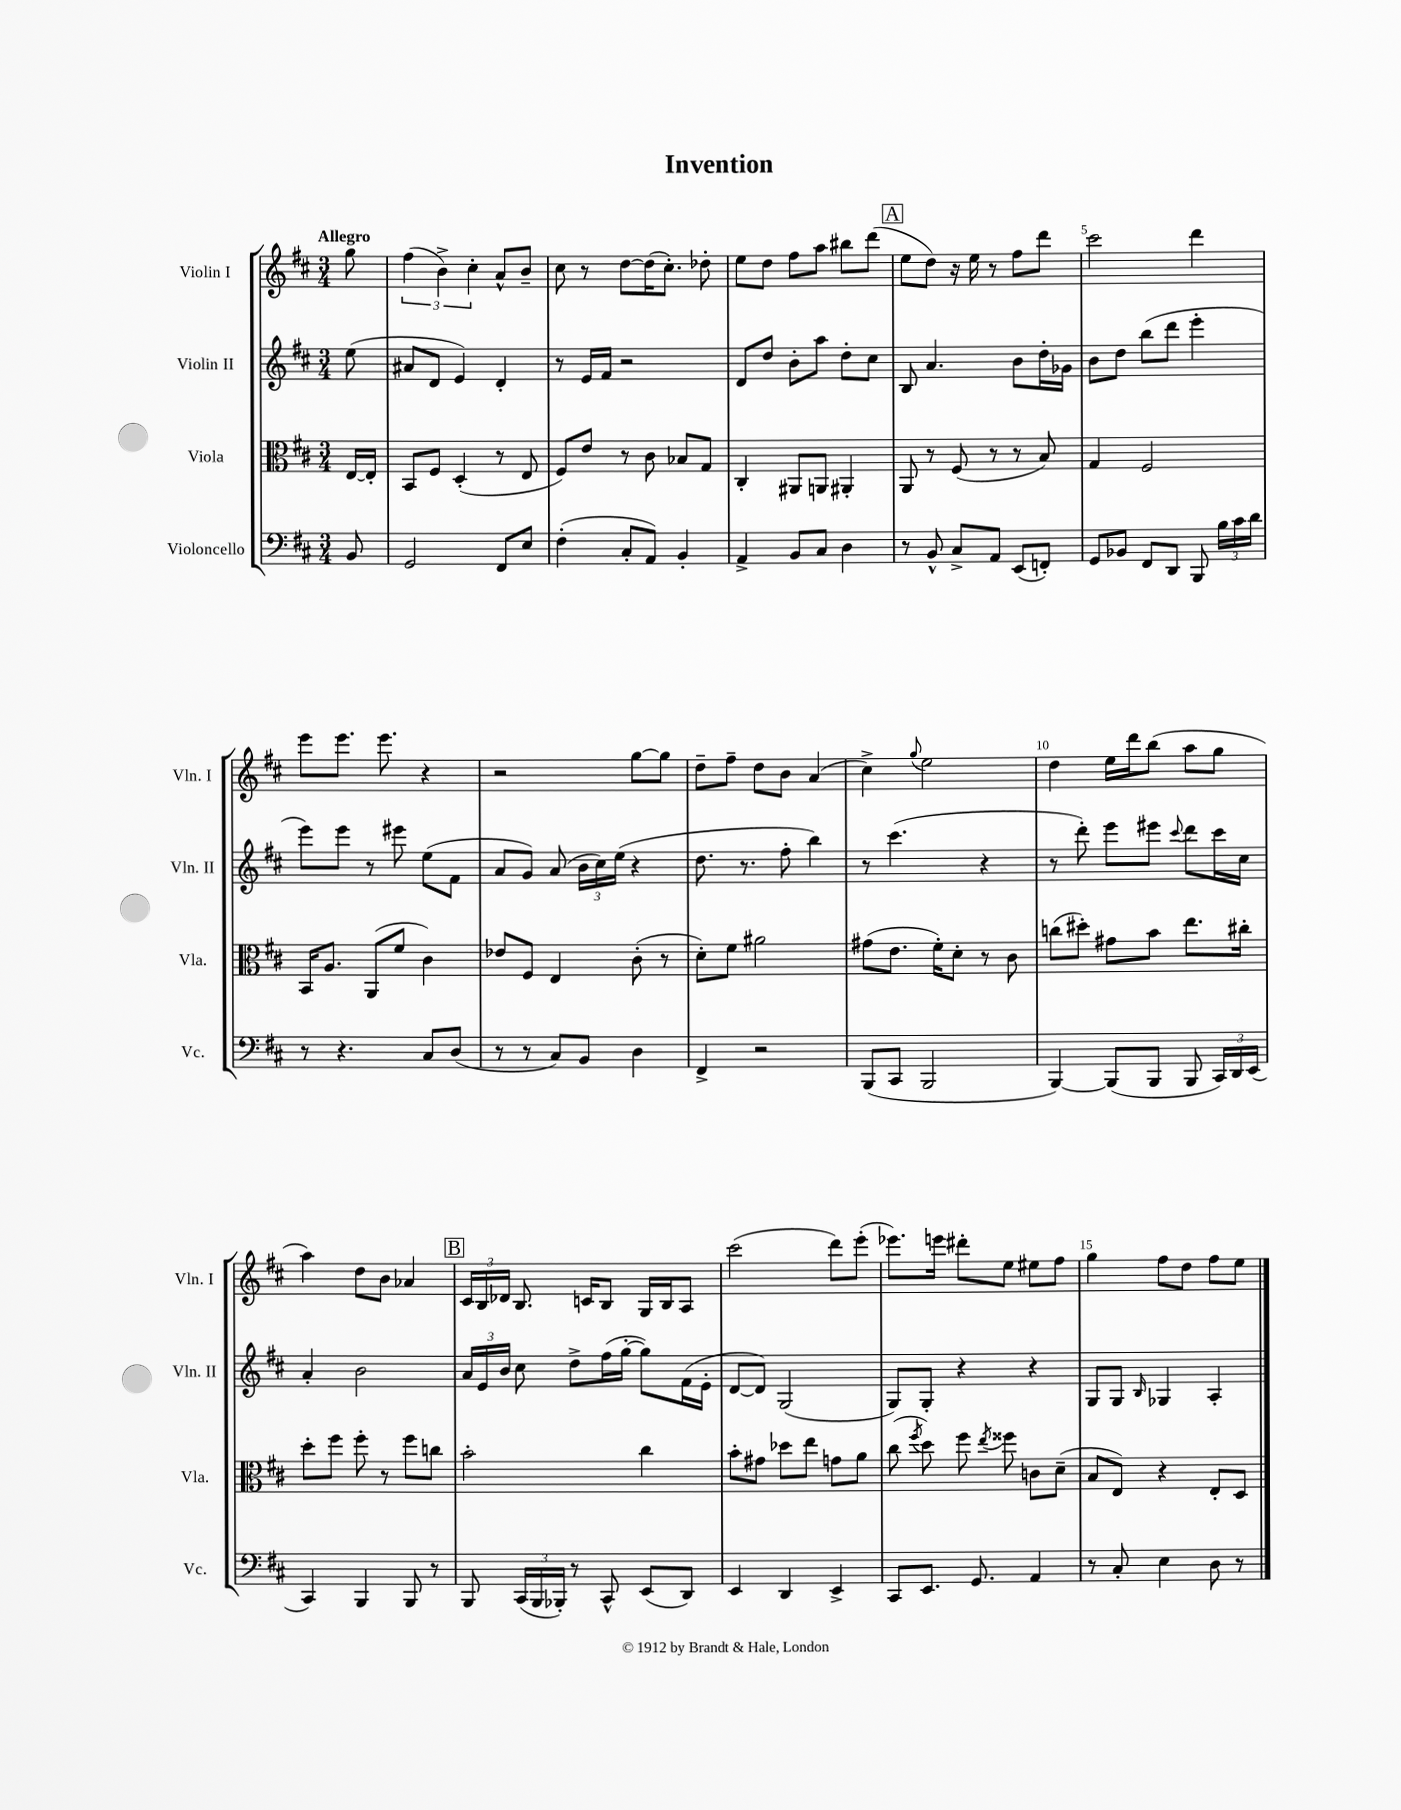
\header { title = "Invention" }
<<
\new StaffGroup <<
\new Staff = "s0" \with { instrumentName = "Violin I" shortInstrumentName = "Vln. I" } {
    \clef treble \key d \major \numericTimeSignature \time 3/4 \partial 8 \tempo "Allegro"
    \autoBeamOff g''8 |
    \tuplet 3/2 { fis''4( b'4->) cis''4-. } a'8[-^ b'8]-- |
    cis''8 r8 d''8[~ d''16( cis''8.]-.) des''8-. |
    e''8[ d''8] fis''8[ a''8] bis''8[ d'''8]( |
    \mark \markup { \box "A" } e''8[ d''8]) r16 e''16 r8 fis''8[ d'''8] |
    cis'''2 d'''4 |
    e'''8[ e'''8.] e'''8. r4 |
    r2 g''8[~ g''8] |
    d''8[-- fis''8]-- d''8[ b'8] a'4( |
    cis''4->) \appoggiatura { g''8 } e''2 |
    d''4 e''16[ d'''16 b''8]( a''8[ g''8] |
    a''4) d''8[ b'8] aes'4 |
    \mark \markup { \box "B" } \tuplet 3/2 { cis'16[ b16 des'16] } b8. c'16[ b8] g16[ b16 a8] |
    cis'''2( d'''8[) e'''8]-.( |
    ees'''8.[) e'''16] dis'''8[-. e''8] eis''8[ fis''8] |
    g''4 fis''8[ d''8] fis''8[ e''8] \bar "|." |
}
\new Staff = "s1" \with { instrumentName = "Violin II" shortInstrumentName = "Vln. II" } {
    \clef treble \key d \major \numericTimeSignature \time 3/4 \partial 8
    \autoBeamOff e''8( |
    ais'8[ d'8] e'4) d'4-. |
    r8 e'16[ fis'16] r2 |
    d'8[ d''8] b'8[-. a''8] d''8[-. cis''8] |
    \mark \markup { \box "A" } b8 a'4. b'8[ d''16-. ges'16] |
    b'8[ d''8] b''8[( d'''8] e'''4-. |
    e'''8[) e'''8] r8 eis'''8 e''8[( fis'8] |
    a'8[ g'8]) a'8( \tuplet 3/2 { b'16[ cis''16) e''16]( } r4 |
    d''8. r8. fis''8-. b''4) |
    r8 cis'''4.( r4 |
    r8 d'''8-.) e'''8[ eis'''8] \appoggiatura { cis'''8 } d'''8[ cis'''16 cis''16] |
    a'4-. b'2 |
    \mark \markup { \box "B" } \tuplet 3/2 { a'16[ e'16 b'16] } cis''8 d''8[-> fis''16( g''16]~-. g''8[) fis'16( e'16]-. |
    d'8[~ d'8]) g2( |
    g8[) g8]-. r4 r4 |
    g8[ g8] \grace { b16 } ges4 a4-. \bar "|." |
}
\new Staff = "s2" \with { instrumentName = "Viola" shortInstrumentName = "Vla." } {
    \clef alto \key d \major \numericTimeSignature \time 3/4 \partial 8
    \autoBeamOff e16[~ e16]-. |
    b,8[ fis8] d4-.( r8 e8 |
    fis8[) e'8] r8 cis'8 bes8[ g8] |
    cis4-. ais,8[ a,8] ais,4-. |
    \mark \markup { \box "A" } a,8 r8 fis8( r8 r8 b8) |
    g4 fis2 |
    b,16[ a8.] a,8[( fis'8] cis'4) |
    ees'8[ fis8] e4 cis'8-.( r8 |
    d'8[-.) fis'8] ais'2 |
    gis'8[( e'8.] fis'16[-.) d'8]-. r8 cis'8 |
    c''8[( dis''8]-.) gis'8[ b'8] e''8.[ cis''16]-. |
    d''8[-. fis''8] fis''8-. r8 fis''8[ c''8] |
    \mark \markup { \box "B" } b'2-. cis''4 |
    b'8[-. gis'8] des''8[ e''8] g'8[ a'8] |
    cis''8( \acciaccatura { fis''8 } d''8) fis''8 \acciaccatura { e''8 } fisis''8 c'8[ d'8]--( |
    b8[ e8]) r4 e8[-. d8] \bar "|." |
}
\new Staff = "s3" \with { instrumentName = "Violoncello" shortInstrumentName = "Vc." } {
    \clef bass \key d \major \numericTimeSignature \time 3/4 \partial 8
    \autoBeamOff b,8 |
    g,2 fis,8[ e8] |
    fis4-.( cis8[-. a,8]) b,4-. |
    a,4-> b,8[ cis8] d4 |
    \mark \markup { \box "A" } r8 b,8-^ cis8[-> a,8] e,8[( f,8]-.) |
    g,8[ bes,8] fis,8[ d,8] b,,8 \tuplet 3/2 { b16[ cis'16 d'16] } |
    r8 r4. cis8[ d8]( |
    r8 r8 cis8[) b,8] d4 |
    fis,4-> r2 |
    b,,8[( cis,8] b,,2 |
    b,,4~) b,,8[( b,,8] b,,8 \tuplet 3/2 { cis,16[) d,16 e,16]( } |
    cis,4) b,,4 b,,8 r8 |
    \mark \markup { \box "B" } b,,8 \tuplet 3/2 { cis,16[( b,,16 bes,,16]-.) } r8 cis,8-^ e,8[( d,8]) |
    e,4 d,4 e,4-> |
    cis,8[ e,8.] g,8. a,4 |
    r8 cis8-. e4 d8 r8 \bar "|." |
}
>>
>>
\layout { \context { \Score \override BarNumber.break-visibility = ##(#f #t #t) barNumberVisibility = #(every-nth-bar-number-visible 5) } }
